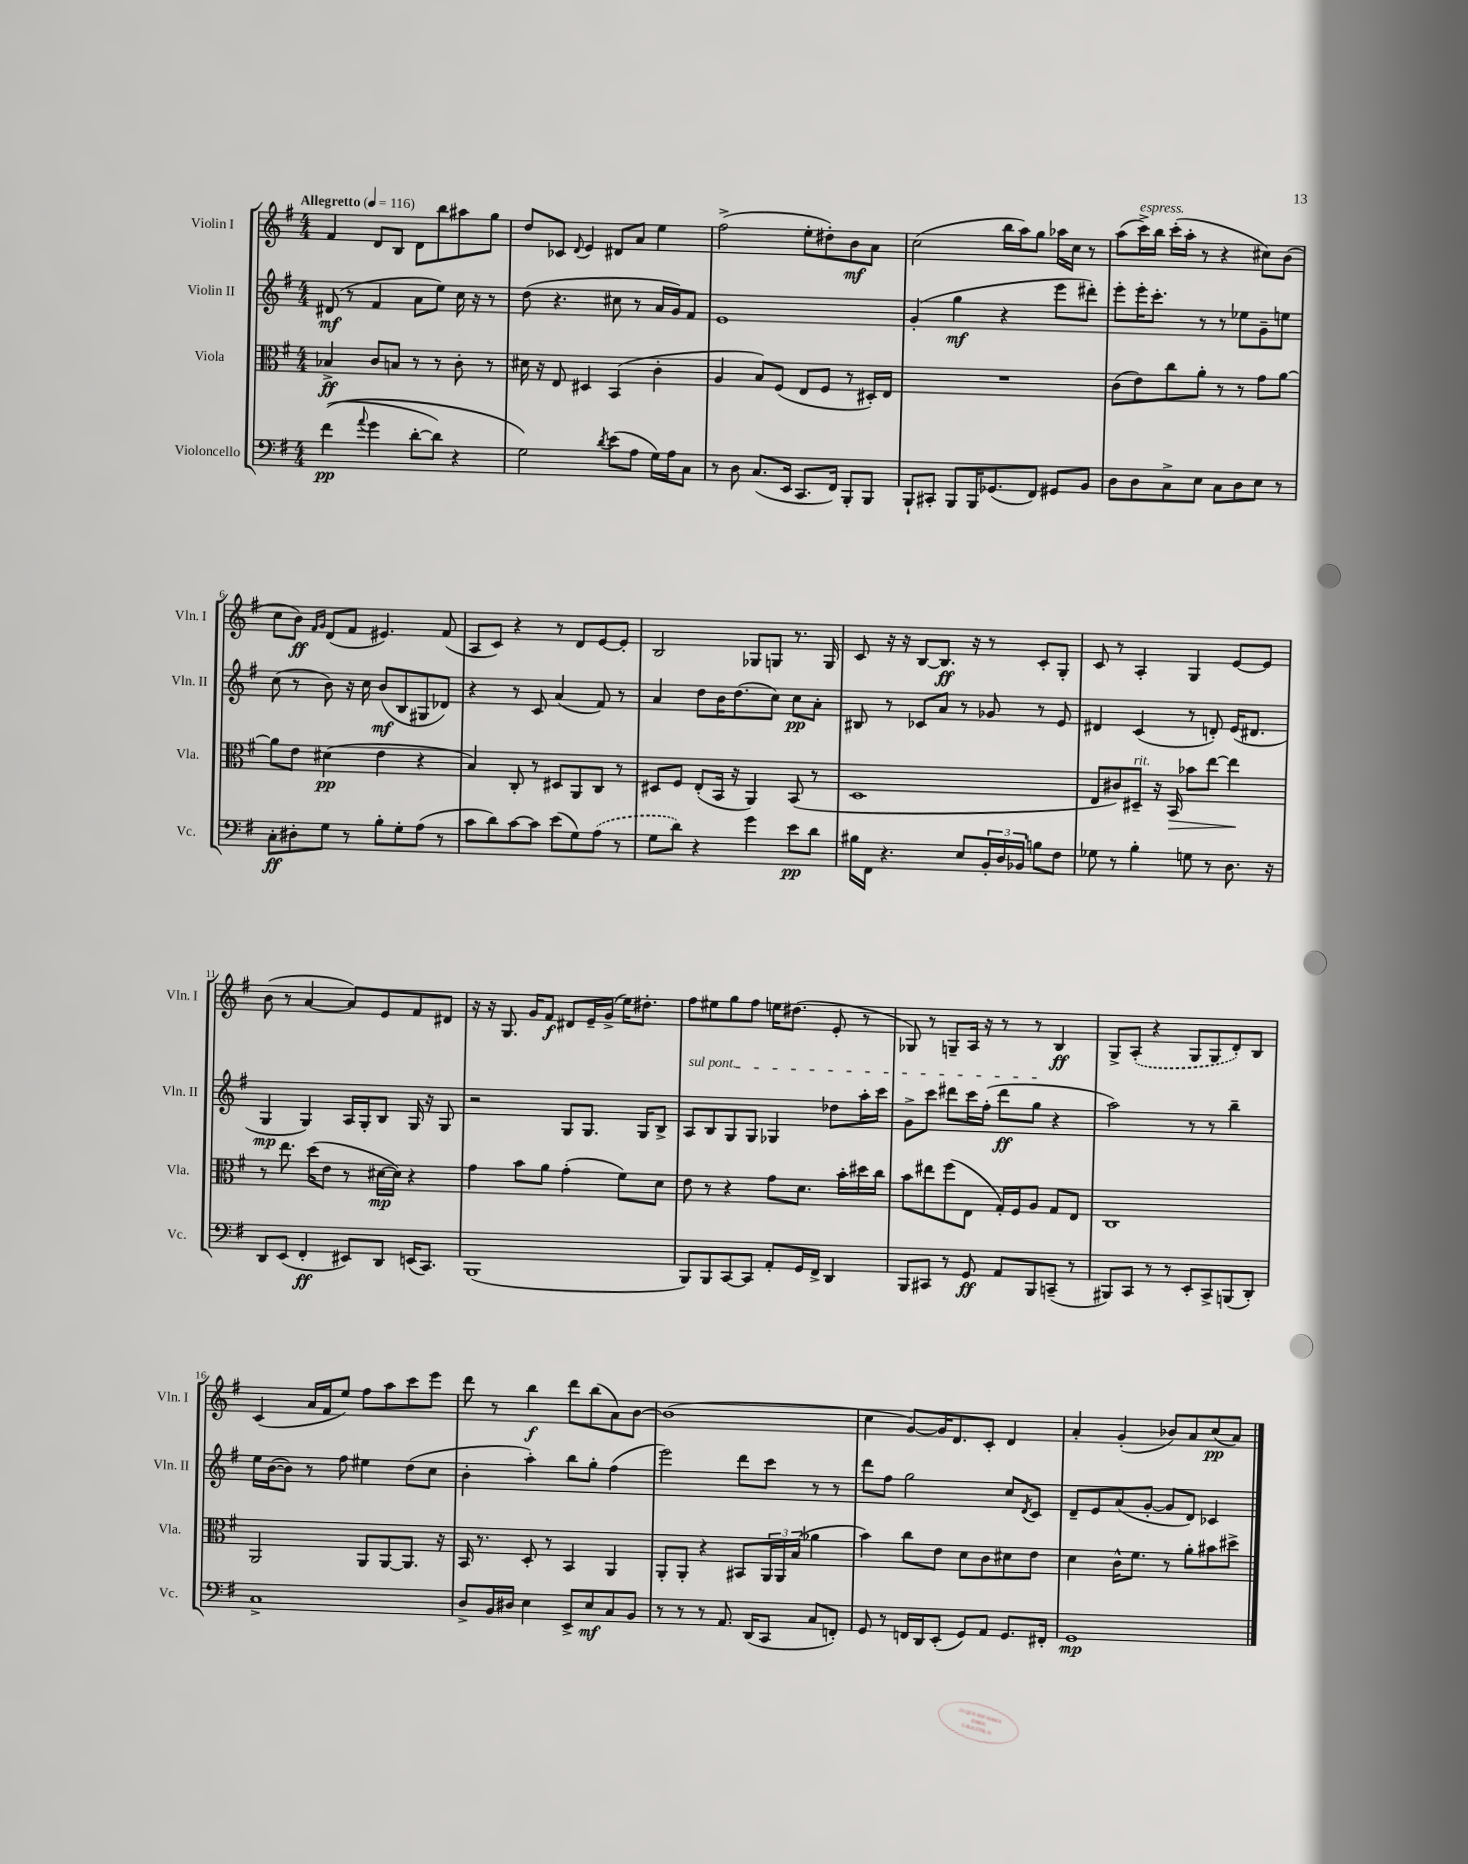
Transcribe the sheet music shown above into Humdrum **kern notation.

**kern	**kern	**kern	**kern
*staff4	*staff3	*staff2	*staff1
*clefF4	*clefC3	*clefG2	*clefG2
*k[f#]	*k[f#]	*k[f#]	*k[f#]
*M4/4	*M4/4	*M4/4	*M4/4
*MM116	*MM116	*MM116	*MM116
&((4f#\	4B-^/	(8d#/	4f#/
.	.	8r	.
8qqa/	.	.	.
4g\	8c/L	4f#/	8d/L
.	8B/J	.	8B/J
[8d'\L	8r	8a\L	8d\L
8d\]J)	8r	8ee\J)	8bb\
4r	8c'\	16cc\	8aa#\
.	.	16r	.
.	8r	8r	8gg\J
=	=	=	=
2G\&)	16d#\	(8dd\	8dd/L
.	16r	.	.
.	8E/	4.r	8c-/J
.	.	.	8qqd/
.	4D#/	.	4e/
8qd/	.	.	.
(8e\L	(4BB/	8cc#\	8d#/L
8A\J	.	8r	8a/J
16G\LL)	4c'\	16a/LL	4ee\
16A\J	.	16g/J)	.
8C\J	.	8f#/J	.
=	=	=	=
8r	4A/	1e	(2ff#^\
8D\	.	.	.
(8.C/L	8B/L)	.	.
.	(8F#/J	.	.
16EE/Jk	.	.	.
8.CC/L	8E/L	.	8ee'\L
.	8F#/J	.	8dd#'\)
16FF#/Jk)	.	.	.
8BBB'/L	8r	.	8b\
8BBB/J	16D#'/LL)	.	8a\J
.	16E/JJ	.	.
=	=	=	=
8BBB`/L	1r	(4g'/	(2cc\
8CC#'/J	.	.	.
8BBB/L	.	4gg\	.
16BBB/K	.	.	.
(8.GG-/	.	.	.
.	.	4r	16bb\LL
.	.	.	16aa\J)
8FF#/J)	.	.	8gg\J
8GG#/L	.	8eee\L	16aa-\LL
.	.	.	16cc\JJ
8BB/J	.	8ddd#'\J)	8r
=	=	=	=
8D\L	(8c\L	8eee'\L	(8aa\L
8D\	8e\)	16eee'\K	16ccc^\L)
.	.	8.ccc'\J	16bb\JJ
8C^\	8cc\	.	(16ccc'\LL
.	.	.	16aa'\JJ
8E\J	8a'\J	8r	8r
8C\L	8r	8r	4r
8D\	8r	8ee-\L	.
8E\J	8g\L	8g~\	8cc#\L)
8r	[8a\J	8ee\J	(8b\J
=	=	=	=
8C'\L	8a\]L	(8cc\	8cc\L
8D#'\	8e\J	8r	8b\J)
.	.	.	16qqf#/LL
.	.	.	16qqg/JJ
8G\J	(4d#\	8b\)	(8d/L
8r	.	16r	8f#/J
.	.	16cc\	.
8B'\L	4e\	(8b/L	4.e#/)
8G'\	.	8B/	.
(8A\J	4r	8G#/	.
8r	.	8d-/J)	(8f#/
=	=	=	=
8c\L	4B/)	4r	8A/L
8d\)	.	.	8c/J)
[8c\	8C'/	8r	4r
8c\]J	8r	8c/	.
(8e\L	8D#/L	(4a/	8r
8G\)	8AA/	.	8d/L
(8A\J	8C/J	8f#/)	[8e/
8r	8r	8r	8e'/]J
=	=	=	=
8G\L	8D#/L	4a/	2B/
8d\J)	8F#/J	.	.
4r	(8E'/L	8dd\L	.
.	16BB/Jk	16b\K	.
.	16r	(8.dd\	.
4g\	4AA/)	.	8G-/L
.	.	8cc\J)	8G/J
8e\L	(8BB/	8cc\L	8.r
8d\J	8r	8a'\J	.
.	.	.	16G/
=	=	=	=
16B#\LL	1D	8B#/	8c/
16FF#\JJ	.	.	.
4.r	.	8r	16r
.	.	.	16r
.	.	8c-/L	[8B/L
.	.	8a/J	8.B/]J
8E/L	.	8r	.
.	.	.	16r
24BB'/L	.	8g-/	8r
24D/	.	.	.
24BB-/JJ	.	.	.
8B\L	.	8r	8c'/L
8F#\J	.	8e/	8G'/J
=	=	=	=
8G-\	8E/L	4d#/	8c/
8r	8c#/)	.	8r
4B'\	8D#~/J	(4c/	4A'/
.	16r	.	.
.	16BB/	.	.
8G\	8b-\L	8r	4G/
8r	[8ee\J	8d'/)	.
8.D\	4ee\]	(16e/LK	[8e/L
.	.	8.d#/J	.
.	.	.	8e/]J
16r	.	.	.
=	=	=	=
8DD/L	8r	4G/	(8b\
(8EE/J	8.ee\	.	8r
4FF#'/	.	4G/)	[4a/
.	(16dd\LK	.	.
.	8e\J	.	.
8EE#/L)	8r	16A/LL	8a/]L)
.	.	16G'/J	.
8DD/J	[16d#\LL	8B/J	8e/
.	16d#\]JJ)	.	.
(16EE/LK	4r	16G/	8f#/
8.CC/J)	.	16r	.
.	.	8G/	8d#/J
=	=	=	=
(1BBB	4g\	2r	16r
.	.	.	16r
.	.	.	8.G/
.	8b\L	.	.
.	.	.	16g/LK
.	8a\J	.	8f#/J
.	(4g'\	8G/L	8d#/L
.	.	8.G/J	16e~/L
.	.	.	(16g^/JJ
.	8f#\L)	.	16ee\LK)
.	.	16G/LK	8.dd#'\J
.	8d\J	8B^/J	.
=	=	=	=
8BBB/L)	8e\	8A/L	8ff#\L
8BBB/	8r	8B/	8ee#\
[8CC/	4r	8G/	8gg\
8CC/]J	.	8G/J	8ff#\J
8AA'/L	8g\L	4G-/	16ee\LK
.	.	.	(8.dd#\J
16GG/L	8.d\J	.	.
16FF#^/JJ	.	.	.
4DD/	.	8dd-\L	8e'/
.	16b'\LL	.	.
.	16dd#\	16aa'\L	8r
.	16cc\JJ	16ccc\JJ	.
=	=	=	=
8BBB/L	8b\L	8g^\L	8G-/)
8CC#/J	8ee#\	8ccc\J	8r
8r	(8ff#\	8ddd#\L	8G~/L
8GG/	8E\J	16ccc\L	16A/Jk
.	.	(16ff#'\JJ	16r
8AA/L	16G'/LL)	8ddd#\L	8r
.	16F#/J	.	.
8BBB/	8A/J	8gg\J	8r
(8CC~/J	8G/L	4r	4B/
8r	8E/J	.	.
=	=	=	=
8BBB#/L)	1C	2aa\)	8G^/L
8CC/J	.	.	(8A'/J
8r	.	.	4r
8r	.	.	.
8EE'/L	.	8r	8G/L
8CC^/	.	8r	8G/
(8BBB/	.	4bb~\	8d'/)
8DD'/J)	.	.	8B/J
=	=	=	=
1C^	2AA/	16ee\LL	(4c/
.	.	([16b\J	.
.	.	8b\]J)	.
.	.	8r	16a/LL
.	.	.	16f#/J
.	.	8ff#\	8ee/J)
.	8AA/L	4ee#\	8ff#\L
.	[8AA/	.	8aa\
.	8.AA/]J	(8dd\L	8ccc\
.	.	8cc\J	8eee\J
.	16r	.	.
=	=	=	=
8D^/L	16BB/	4b'\	8ddd\
.	8.r	.	.
16BB/L	.	.	8r
16D#/JJ	.	.	.
4E\	8D'/	4aa'\)	4bb\
.	8r	.	.
8EE^/L	4BB/	8bb\L	8ddd\L
8E/	.	8gg'\J	(8bb\
8C/	4AA/	(4ff#\	8a\)
8BB/J	.	.	[8b\J
=	=	=	=
8r	8AA'/L	2eee\)	(1b]
8r	8AA'/J	.	.
8r	4r	.	.
8.AA/	.	.	.
.	8BB#/L	8ddd\L	.
(16DD/LK	.	.	.
8CC/J	24AA/L	8ccc\J	.
.	24AA/	.	.
.	(24B/JJ	.	.
8C/L	4a-\	8r	.
8FF'/J)	.	8r	.
=	=	=	=
8GG/	4b\)	8ddd\L	4cc\
8r	.	8ff#\J	.
16FF/LL	8cc\L	2gg\	[8g/L)
16DD/J	.	.	.
(8EE'/J	8e\J	.	16g/]K
.	.	.	8.d/
8GG/L)	8d\L	.	.
8AA/J	8c\	.	8c'/J
8.GG/L	8d#\	8cc/L	4d/
.	.	8qd/	.
.	8e\J	8c/J	.
16FF#'/Jk	.	.	.
=	=	=	=
1GG	4d\	8d~/L	4a'/
.	.	8e/	.
.	16c^^\LK	(8a/	(4g'/
.	8.f#\J	.	.
.	.	[8g'/J	.
.	8r	8g/]L	8b-/L)
.	8a'\L	8d/J)	8a/
.	8b#\	4c-/	(8cc/
.	8dd#^\J	.	8a/J)
==	==	==	==
*-	*-	*-	*-
